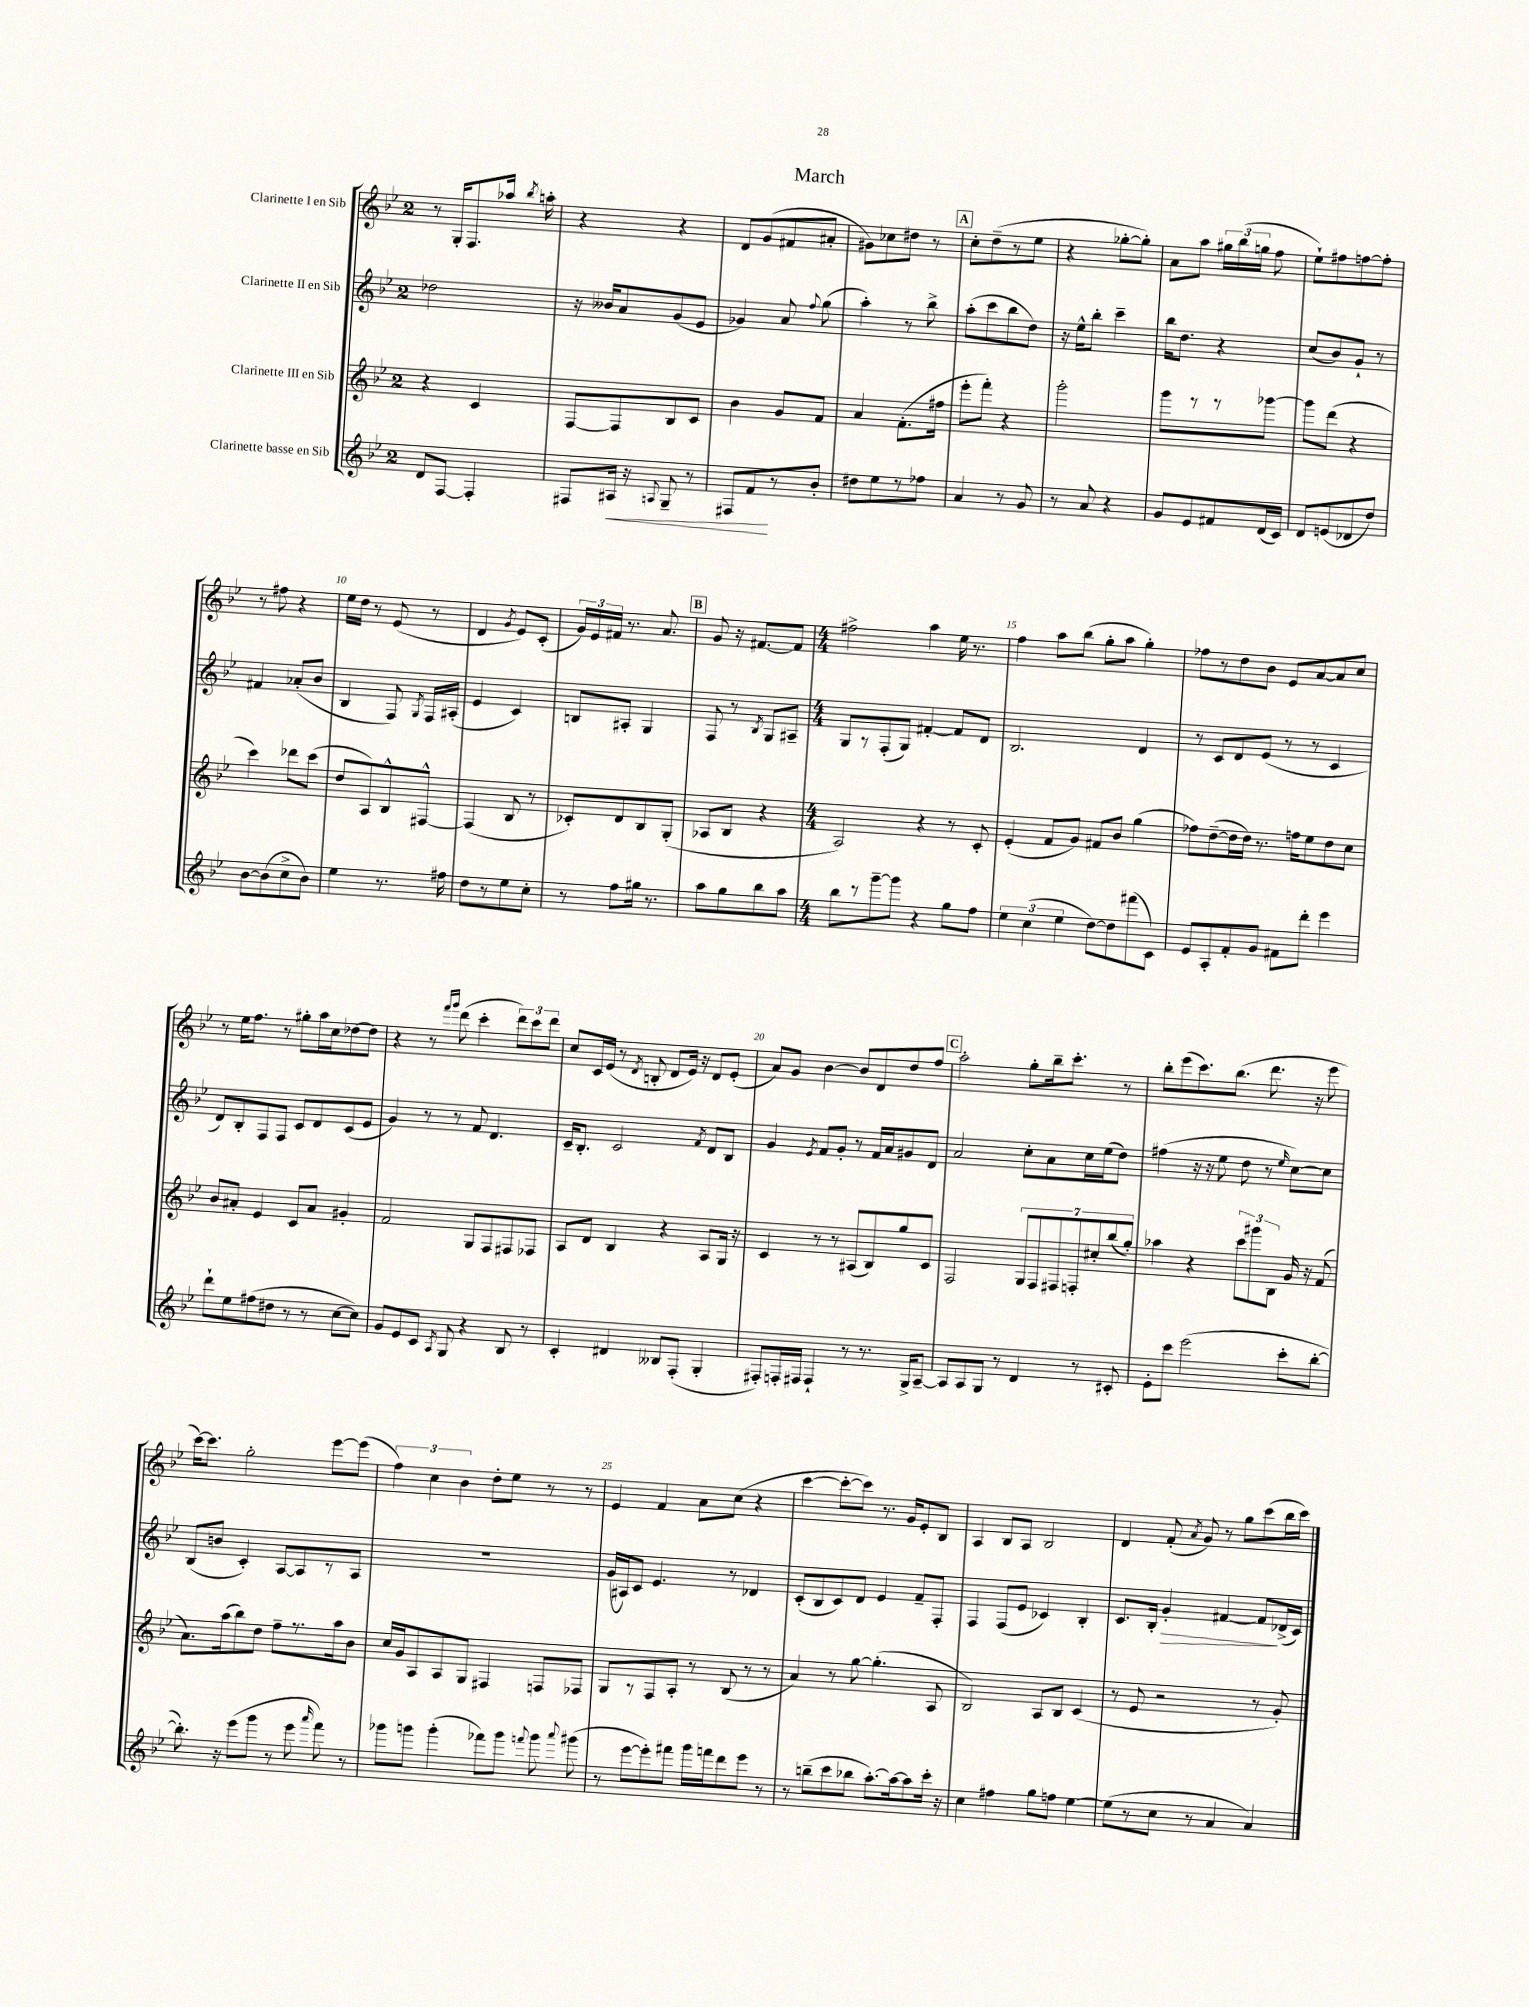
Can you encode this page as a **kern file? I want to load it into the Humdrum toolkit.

**kern	**dynam	**kern	**kern	**dynam	**kern
*part4	*part4	*part3	*part2	*part2	*part1
*staff4	*staff4	*staff3	*staff2	*staff2	*staff1
*I"Clarinette basse en Sib	*	*I"Clarinette III en Sib	*I"Clarinette II en Sib	*	*I"Clarinette I en Sib
*clefG2	*	*clefG2	*clefG2	*	*clefG2
*k[b-e-]	*	*k[b-e-]	*k[b-e-]	*	*k[b-e-]
*M2/4	*	*M2/4	*M2/4	*	*M2/4
=1	=1	=1	=1	=1	=1
8d/L	.	4r	2dd-X\	.	8r
[8F/J	.	.	.	.	16G'/KL
.	.	.	.	.	8.F/
4F'/]	.	4c/	.	.	.
.	.	.	.	.	16aa-X/Jk
.	.	.	.	.	8qbb-/
.	.	.	.	.	16aan'\
=2	=2	=2	=2	=2	=2
8F#X/L	.	[8F/L	16r	.	4r
.	.	.	16b--X/KL	.	.
!	!LO:HP:b	!	!	!	!
16A#X/Jk	<	8F/]	8a/	.	.
16r	.	.	.	.	.
8qqAn/	.	.	.	.	.
8G~/	.	8B-/	(8g/	.	4r
8r	.	8c/J	8e-/J	.	.
=3	=3	=3	=3	=3	=3
8F#X/L	.	4b-\	4g-X/)	.	8d/L
8f/	.	.	.	.	(8g/
8r	[	8g/L	8a/	.	8f#X/
.	.	.	8qqff/	.	.
8b-'/J	.	8f/J	(8gg\	.	8a#X'/J
=4	=4	=4	=4	=4	=4
8dd#X\L	.	4a/	4aa'\)	.	8g#X\L)
8ee-\	.	.	.	.	8cc-X\
8r	.	(8.f'\L	8r	.	8dd#X\J
8ff-X\J	.	.	8bb-^\	.	8r
.	.	16ff#X\Jk	.	.	.
!!LO:REH:place=s1:t=A
=5	=5	=5	=5	=5	=5
4a/	.	8eee-'\L	(8aa'\L	.	8cc'\L
.	.	8fff'\J)	8ccc\	.	(8dd~\
8r	.	4r	8bb-\	.	8r
8g/	.	.	8dd\J)	.	8ee-\J
=6	=6	=6	=6	=6	=6
8r	.	2ggg'\	16r	.	4r
.	.	.	16ee-^^\KL	.	.
8a/	.	.	8bb-'\J	.	.
4r	.	.	4ccc~\	.	[8gg-X'\L
.	.	.	.	.	8gg-'\J])
=7	=7	=7	=7	=7	=7
8g/L	.	8ggg\L	16bb-\KL	.	8a\L
.	.	.	8.dd\J	.	.
8e-/	.	8r	.	.	8aa\J
8f#X/	.	8r	4r	.	24gg#X\LL
.	.	.	.	.	(24bb-\
.	.	.	.	.	24ggn\JJ
(16d/L	.	[8ggg-X\J	.	.	8ff\
16c/JJ)	.	.	.	.	.
=8	=8	=8	=8	=8	=8
8d/L	.	8ggg-\L]	(8cc/L	.	8ee-`\L)
(8en/	.	(8ddd\J	8b-/)	.	8ff#X\
8d-X/	.	4r	8g`/J	.	[8ffn\
8dd/J)	.	.	8r	.	8ff'\J]
!!LO:LB:g=z
=9	=9	=9	=9	=9	=9
[8b-\L	.	4ccc\)	4f#X/	.	8r
(8b-\]	.	.	.	.	8ff#X\
8cc^\	.	8ddd-X\L	(8a-X'/L	.	4r
8b-\J)	.	(8ccc\J	8b-/J	.	.
=10	=10	=10	=10	=10	=10
4ee-\	.	8dd/L	4B-/	.	16ee-\LL
.	.	.	.	.	16dd\JJ
.	.	8A/)	.	.	8r
8.r	.	8B-^^/	8F/)	.	(8e-/
.	.	.	8qG/	.	.
.	.	[8F#X^^/J	16F/LL	.	8r
16ff#X\	.	.	(16A#X'/JJ	.	.
=11	=11	=11	=11	=11	=11
8dd\L	.	(4F#/]	4e-/	.	4d/
8r	.	.	.	.	.
.	.	.	.	.	8qg/
8ee-\	.	8B-/	4c/)	.	8e-/L)
8cc'\J	.	8r	.	.	(8c'/J
=12	=12	=12	=12	=12	=12
8r	.	8c-X'/L)	8Bn/L	.	24g/LL)
.	.	.	.	.	24e-/
.	.	.	.	.	24f#X/JJ
8ff\L	.	8d/	8A#X'/J	.	8.r
16gg#X\Jk	.	8B-/	4G/	.	.
8.r	.	.	.	.	8.a/
.	.	(8G'/J	.	.	.
!!LO:REH:place=s1:t=B
=13	=13	=13	=13	=13	=13
8aa\L	.	8A-X/L	8F/	.	8g/
8gg\	.	8B-/J	8r	.	16r
.	.	.	.	.	[8.f#X/L
.	.	.	8qB-/	.	.
8bb-\	.	4r	8G/L	.	.
8aa\J	.	.	8A#X~/J	.	8f#/J]
=14	=14	=14	=14	=14	=14
*M4/4	*	*M4/4	*M4/4	*	*M4/4
8bb-\L	.	2A/)	8G/L	.	2ff#X^\
8r	.	.	8r	.	.
[8ggg~\	.	.	(8F'/	.	.
8ggg\J]	.	.	8G/J)	.	.
4r	.	4r	[4f#X'/	.	4aa\
8gg\L	.	8r	8f#/L]	.	16ee-\
.	.	.	.	.	8.r
8ff\J	.	8c'/	8d/J	.	.
=15	=15	=15	=15	=15	=15
6ee-\	.	(4e-'/	2.B-/	.	4ff\
(6cc\	.	.	.	.	.
.	.	8f/L	.	.	8aa\L
6ee-\	.	.	.	.	.
.	.	8g/J)	.	.	(8bb-\J
[8dd\L)	.	8f#X/L	.	.	8gg'\L
8dd\]	.	8b-/J	.	.	8aa\J
(8fff#X\	.	(4gg\	4d/	.	4gg'\)
8c\J)	.	.	.	.	.
=16	=16	=16	=16	=16	=16
8e-/L	.	8ff-X\L)	8r	.	8ff-X\L
8A'/	.	([8dd~\	8c/L	.	8r
8f'/	.	16dd\L]	8d/	.	8dd\
.	.	16dd\JJ)	.	.	.
8g/J	.	8.r	(8e-/J	.	8b-\J
8f#X\L	.	.	8r	.	8e-/L
.	.	16ffn\KL	.	.	.
8ddd'\J	.	8ee-\	8r	.	[8a/
4eee-\	.	8dd\	4c/	.	8a/]
.	.	8cc\J	.	.	8cc/J
!!LO:LB:g=z
=17	=17	=17	=17	=17	=17
8ddd`\L	.	8b-/L	8d/L)	.	8r
8ee-\	.	8a#X'/J	8B-'/	.	16ee-\KL
.	.	.	.	.	8.ff\J
(8ff#X\	.	4e-/	8F/	.	.
8dd#X\J	.	.	8F/J	.	8r
8r	.	8c/L	8c/L	.	8gg#X'\L
8r	.	8a#/J	8d/	.	16aa\L
.	.	.	.	.	16cc\J
[8cc\L	.	4g#X'/	(8c/	.	[8dd-X\
8cc\J])	.	.	8e-/J	.	8dd-\J]
=18	=18	=18	=18	=18	=18
8g/L	.	2f/	4g/)	.	4r
8e-/	.	.	.	.	.
8c/J	.	.	8r	.	8r
.	.	.	.	.	16qqfff/LL
8qA/	.	.	.	.	16qqggg/JJ
8G/	.	.	8r	.	(8ddd\
4r	.	8G/L	8f/	.	4ccc'\
.	.	8F/	4.d/	.	.
8B-/	.	8F#X/	.	.	12ddd\L)
.	.	.	.	.	12ccc\
8r	.	8F-X/J	.	.	.
.	.	.	.	.	12ddd\J
=19	=19	=19	=19	=19	=19
4c'/	.	8A/L	16c~/KL	.	8cc/L
.	.	.	8.B-'/J	.	.
.	.	8d/J	.	.	16c/L
.	.	.	.	.	(16e-/JJ
4d#X/	.	4B-/	2c/	.	8r
.	.	.	.	.	8qd/
.	.	.	.	.	8Bn'/
8B--X/L	.	4r	.	.	8d/L
(8F'/J	.	.	.	.	16e-/Jk)
.	.	.	.	.	16r
.	.	.	8qf/	.	.
4G'/	.	8A/L	8d/L	.	8d/L
.	.	16G/Jk	8B-/J	.	(8e-'/J
.	.	16r	.	.	.
=20	=20	=20	=20	=20	=20
8F#X'/L)	.	4c/	4g/	.	8a/L)
16Fn'/L	.	.	.	.	8g/J
16F#X/JJ	.	.	.	.	.
.	.	.	8qe-/	.	.
4F#`/	.	8r	8f/L	.	[4b-\
.	.	8r	8g'/J	.	.
8r	.	(8A#X/L	8r	.	8b-/L]
8.r	.	8B-/)	16f/LL	.	8d/
.	.	.	16a/J	.	.
.	.	8gg/	8g#X/	.	8dd/
16G^/KL	.	.	.	.	.
[8A~/J	.	8c/J	8d/J	.	8ff/J
!!LO:REH:place=s1:t=C
=21	=21	=21	=21	=21	=21
8A/L]	.	2F/	2a/	.	2aa'\
8A/	.	.	.	.	.
8G/J	.	.	.	.	.
8r	.	.	.	.	.
4d/	.	14G/L	8cc'\L	.	8gg'\L
.	.	14F/	.	.	.
.	.	.	8a\	.	16bb-~\k
.	.	14F#X/	.	.	.
.	.	.	.	.	8.ccc'\J
.	.	14Fn'/	.	.	.
8r	.	.	16cc\L	.	.
.	.	14cc#X'/	.	.	.
.	.	.	(16ee-\J	.	.
.	.	(14bb-/	.	.	.
8c#X'/	.	.	8dd\J)	.	8r
.	.	14gg'/J)	.	.	.
=22	=22	=22	=22	=22	=22
8e-'\L	.	4aa-X\	(4ff#X\	.	8bb-'\L
8ccc\J	.	.	.	.	(8eee-\
(2eee-\	.	4r	16r	.	8.ccc\)
.	.	.	16r	.	.
.	.	.	8ee-\	.	.
.	.	.	.	.	(8.bb-\J
.	.	12ccc\L	8dd\	.	.
.	.	12ggg#X\	.	.	.
.	.	.	8r	.	8.ddd\
.	.	12B-\J	.	.	.
.	.	.	16qqee-/	.	.
8ccc'\L	.	16g/	[8cc\L)	.	.
.	.	16r	.	.	16r
[8bb-'\J	.	(8f/	8cc\J]	.	8eee-\
!!LO:LB:g=z
=23	=23	=23	=23	=23	=23
8.bb-'\])	.	8.a\L)	(8B-/L	.	[16ccc\KL)
.	.	.	.	.	8.ccc\J]
.	.	.	8bn/J	.	.
16r	.	(16aa\k	.	.	.
(8eee-\L	.	8bb-\)	4c'/)	.	2gg'\
8ggg\J	.	8dd\J	.	.	.
8r	.	8ff~\L	[8A/L	.	.
8eee-\	.	8.r	8A/]	.	.
16qqaaa/	.	.	.	.	.
8fff\)	.	.	8r	.	[8eee-\L
.	.	16aa\k	.	.	.
8r	.	8b-\J	8A/J	.	(8eee-\J]
=24	=24	=24	=24	=24	=24
8ggg-X\L	.	16cc/LL	1r	.	6ff\)
.	.	16g/J	.	.	.
8gggn\J	.	8A/	.	.	.
.	.	.	.	.	6cc\
(4ggg'\	.	8A/	.	.	.
.	.	.	.	.	6b-\
.	.	8G/J	.	.	.
8fff-X\L)	.	4F#X/	.	.	8dd'\L
8ggg\J	.	.	.	.	8ee-\J
8qqfffn/	.	.	.	.	.
8ggg\	.	8Fn/L	.	.	8r
8qqaaa/	.	.	.	.	.
(8ggg#X\	.	8F-X/J	.	.	8r
=25	=25	=25	=25	=25	=25
8r	.	8G/L	(16g/LL	.	4e-/
.	.	.	16A#X/J)	.	.
[8eee-\L	.	8r	8c/J	.	.
8eee-'\])	.	8F/	4.e-/	.	4f/
8fff#X\J	.	8A'/J	.	.	.
16ggg\LL	.	8r	.	.	8a\L
16fffn\J	.	.	.	.	.
8ddd\	.	(8B-/	8r	.	(8cc\J
8eee-\J	.	8r	4d-X/	.	4r
8r	.	8r	.	.	.
=26	=26	=26	=26	=26	=26
8r	.	4a/)	(8c'/L	.	[4ccc\
(8bbn~\L	.	.	8B-/	.	.
8ccc\	.	8r	8c/)	.	8ccc'\L_
8bb-X\J	.	[8gg\	8d/J	.	8ccc\J])
[8.aa'\L)	.	(4.gg'\]	4e-/	.	8.r
16aa\k_	.	.	.	.	16g/KL
8aa\]	.	.	8f~/L	.	8e-'/
16ccc'\Jk	.	8A/	8F'/J	.	8B-/J
16r	.	.	.	.	.
=27	=27	=27	=27	=27	=27
4cc\	.	2B-/)	4F/	.	4A/
4ff#X\	.	.	(8F/L	.	8B-/L
.	.	.	8e-/J	.	8A/J
8gg\L	.	8A/L	4c-X/)	.	2B-/
8ffn\J	.	8B-/J	.	.	.
[4ee-\	.	(4c/	4B-'/	.	.
=28	=28	=28	=28	=28	=28
(8ee-\L]	.	8r	8.c/L	.	4d/
8r	.	8e-/	.	.	.
.	.	.	16B-'/Jk	.	.
!	!	!	!	!LO:HP:b	!
8cc\J	.	2r	4g'/	>	(8f'/
.	.	.	.	.	8qa/
8r	.	.	.	.	8g/)
4a/	.	.	[4f#X/	.	8r
.	.	.	.	.	8gg\L
4a/)	.	8r	8f#/L]	.	(8ccc\
.	.	8g'/)	(16d-X^/L	]	16bb-\L
.	.	.	16c/JJ)	.	16ccc\JJ)
==	==	==	==	==	==
*-	*-	*-	*-	*-	*-
